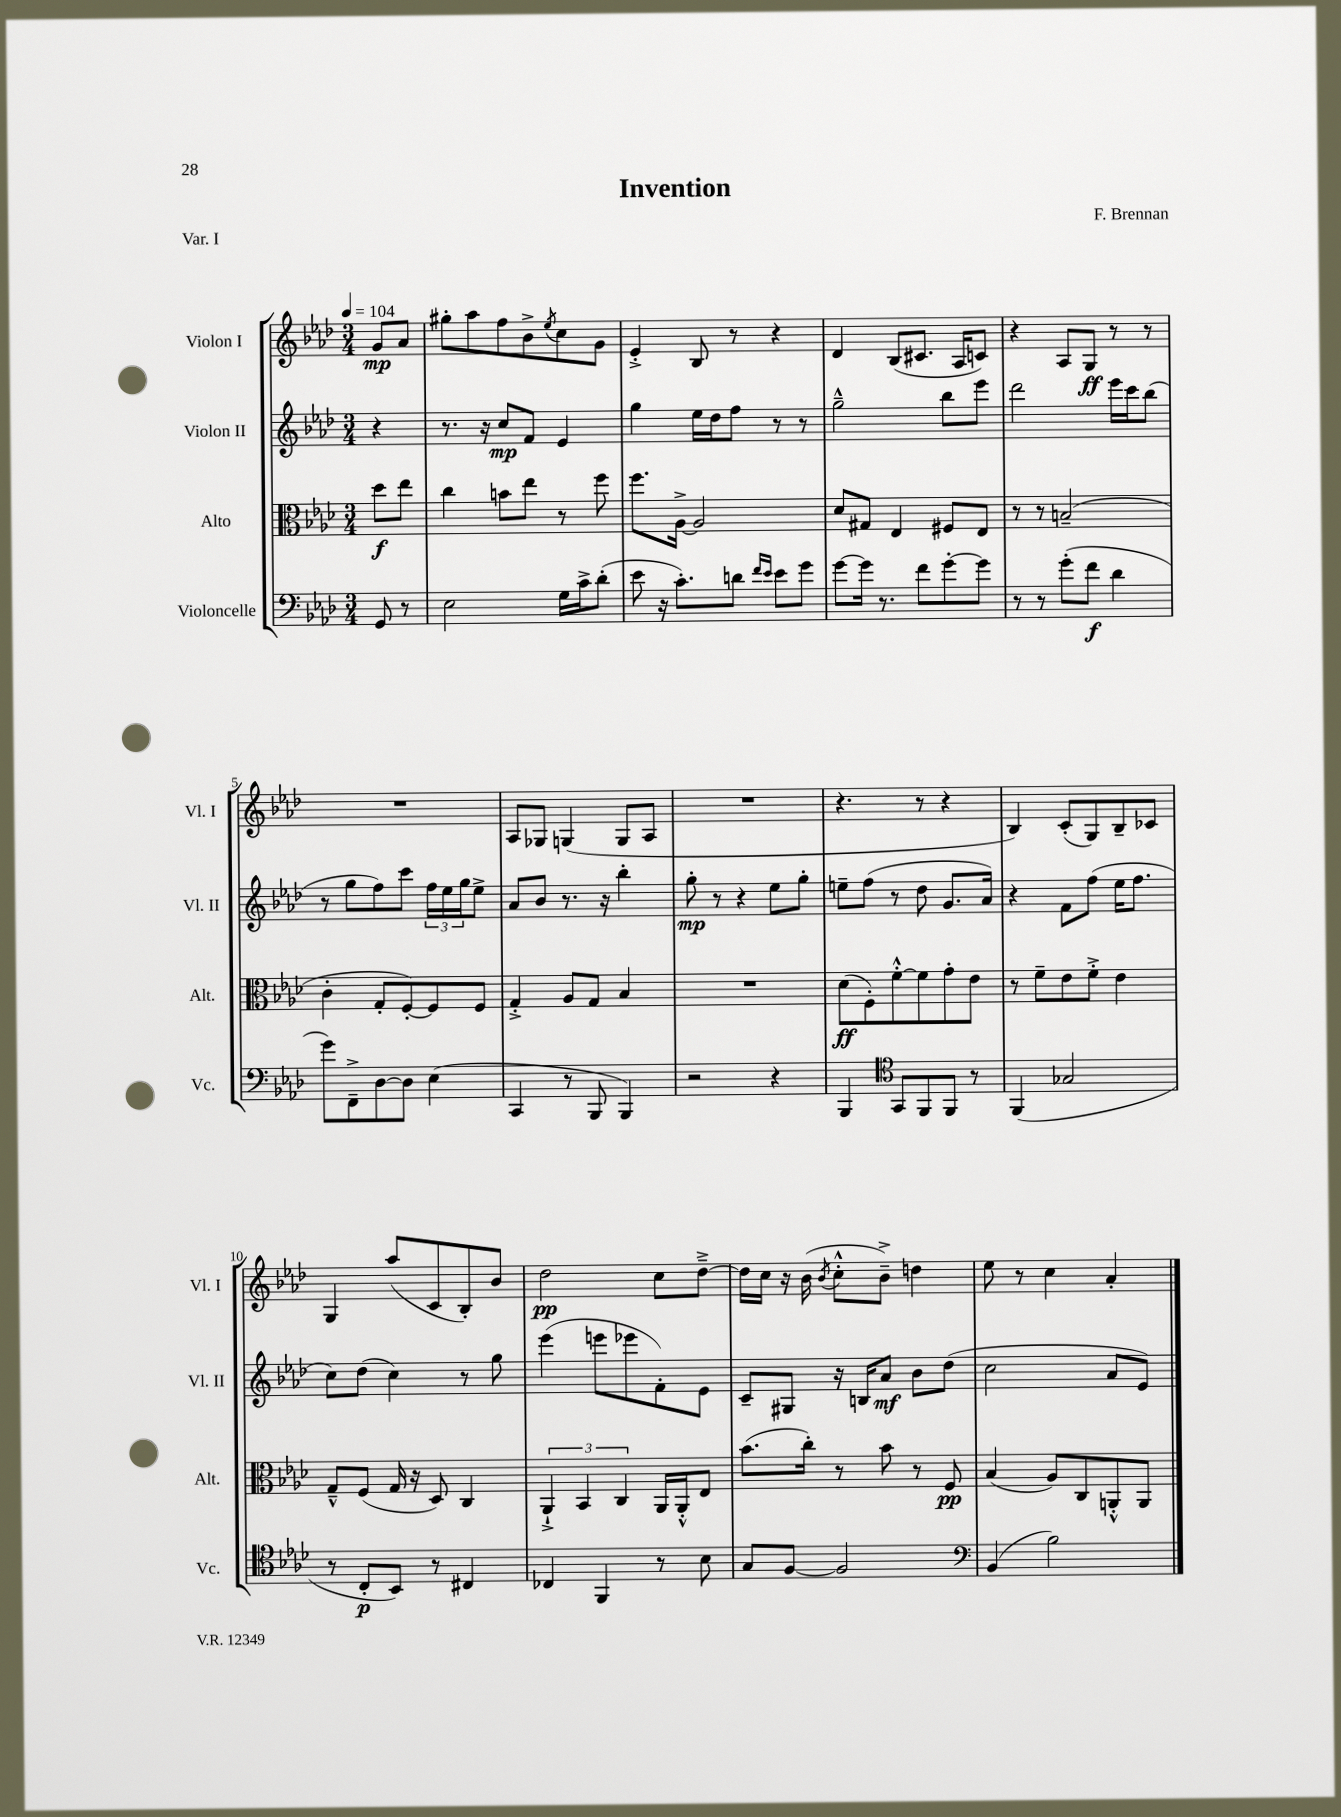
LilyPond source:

\header { title = "Invention" composer = "F. Brennan" piece = "Var. I" }
<<
\new StaffGroup <<
\new Staff = "s0" \with { instrumentName = "Violon I" shortInstrumentName = "Vl. I" } {
    \clef treble \key aes \major \numericTimeSignature \time 3/4 \partial 4 \tempo 4 = 104
    g'8\mp aes'8 |
    gis''8-. aes''8 f''8 bes'8-> \acciaccatura { ees''8 } c''8 g'8 |
    ees'4-.-> bes8 r8 r4 |
    des'4 bes8( cis'8. aes16 c'8) |
    r4 aes8 g8\ff r8 r8 |
    R2. |
    aes8 ges8 g4( g8 aes8 |
    R2. |
    r4. r8 r4 |
    bes4) c'8-.( g8) bes8-- ces'8 |
    g4 aes''8( c'8 bes8-.) bes'8 |
    des''2\pp c''8 des''8~---> |
    des''16 c''16 r16 bes'16( \acciaccatura { bes'8 } c''8-.-^ bes'8--->) d''4 |
    ees''8 r8 c''4 aes'4-. \bar "|." |
}
\new Staff = "s1" \with { instrumentName = "Violon II" shortInstrumentName = "Vl. II" } {
    \clef treble \key aes \major \numericTimeSignature \time 3/4 \partial 4
    r4 |
    r8. r16 c''8\mp f'8 ees'4 |
    g''4 ees''16 des''16 f''8 r8 r8 |
    g''2---^ bes''8 ees'''8 |
    des'''2 ees'''16 c'''16 bes''8( |
    r8 g''8 f''8) c'''8 \tuplet 3/2 { f''16 ees''16 g''16 } ees''8-> |
    aes'8 bes'8 r8. r16 bes''4-. |
    g''8-.\mp r8 r4 ees''8 g''8-. |
    e''8-- f''8( r8 des''8 g'8. aes'16) |
    r4 f'8 f''8( ees''16 f''8. |
    c''8) des''8( c''4) r8 g''8 |
    ees'''4( e'''8 ees'''8 f'8-.) ees'8 |
    c'8-- gis8 r16 b16 aes'8\mf bes'8 des''8( |
    c''2 aes'8 ees'8) \bar "|." |
}
\new Staff = "s2" \with { instrumentName = "Alto" shortInstrumentName = "Alt." } {
    \clef alto \key aes \major \numericTimeSignature \time 3/4 \partial 4
    des''8\f ees''8 |
    c''4 b'8 ees''8 r8 f''8 |
    f''8. aes16~-> aes2 |
    des'8 gis8 ees4 fis8 ees8 |
    r8 r8 b2--( |
    c'4-. g8-. f8~-.) f8 f8 |
    g4-.-> aes8 g8 bes4 |
    R2. |
    des'8\ff( f8-.) f'8~-.-^ f'8 g'8-. ees'8 |
    r8 f'8-- ees'8 f'8-.-> ees'4 |
    g8---^ f8( g16 r16 des8) c4 |
    \tuplet 3/2 { aes,4-!-> bes,4 c4 } aes,16 aes,16-.-^ ees8 |
    bes'8.( c''16-.) r8 bes'8 r8 f8\pp |
    bes4( aes8) c8 a,8-.-^ a,8 \bar "|." |
}
\new Staff = "s3" \with { instrumentName = "Violoncelle" shortInstrumentName = "Vc." } {
    \clef bass \key aes \major \numericTimeSignature \time 3/4 \partial 4
    g,8 r8 |
    ees2 g16 c'16-> des'8-.( |
    ees'8 r16 c'8.-.) d'8 \grace { f'16 ees'16 } ees'8 g'8 |
    g'8~ g'16 r8. f'8 g'8~-. g'8 |
    r8 r8 g'8-.( f'8\f des'4 |
    g'8) f,8---> des8~ des8 ees4( |
    c,4 r8 bes,,8 bes,,4) |
    r2 r4 |
    bes,,4 \clef tenor g,8 f,8 f,8 r8 |
    f,4( ges2 |
    r8 c8-.\p bes,8) r8 cis4 |
    ces4 f,4 r8 bes8 |
    g8 f8~ f2 |
    \clef bass bes,4( bes2) \bar "|." |
}
>>
>>
